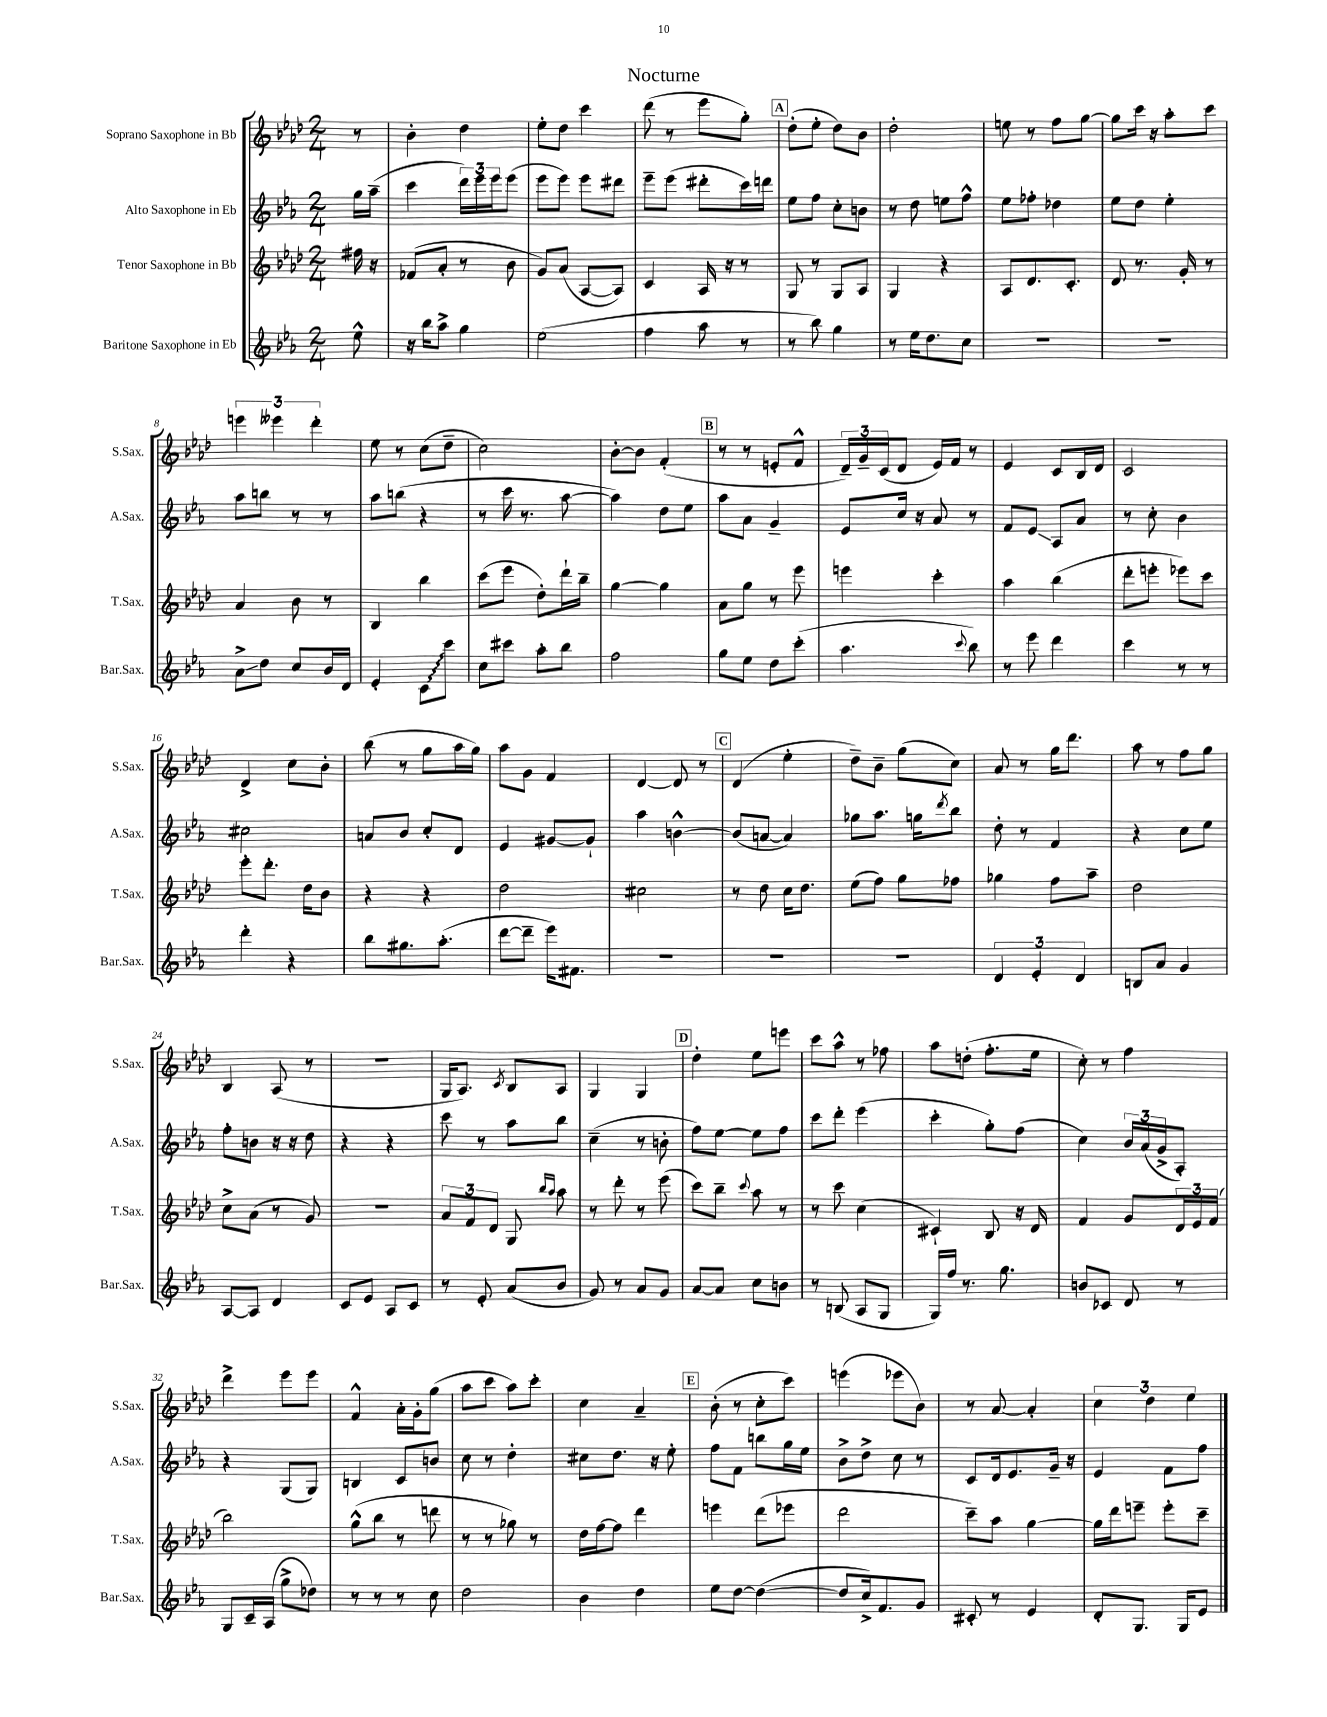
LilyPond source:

\header { title = "Nocturne" }
<<
\new StaffGroup <<
\new Staff = "s0" \with { instrumentName = "Soprano Saxophone in Bb" shortInstrumentName = "S.Sax." } {
    \clef treble \key aes \major \numericTimeSignature \time 2/4 \partial 8
    r8 |
    bes'4-. des''4 |
    ees''8-. des''8 c'''4 |
    des'''8( r8 ees'''8 g''8-.) |
    \mark \markup { \box "A" } des''8-.( ees''8-. des''8) bes'8 |
    des''2-. |
    e''8 r8 f''8 g''8~ |
    g''8 c'''16 r16 aes''8-. c'''8 |
    \tuplet 3/2 { e'''4 eeses'''4 des'''4-. } |
    ees''8 r8 c''8( des''8-- |
    c''2) |
    bes'8~-. bes'8 f'4-.( |
    \mark \markup { \box "B" } r8 r8 e'8-. f'8-^ |
    \tuplet 3/2 { des'16--) g'16-- c'16( } des'8 ees'16) f'16 r8 |
    ees'4 c'8 bes16 des'16 |
    c'2 |
    des'4-> c''8 bes'8-. |
    bes''8( r8 g''8 aes''16 g''16) |
    aes''8 g'8 f'4 |
    des'4~ des'8 r8 |
    \mark \markup { \box "C" } des'4( ees''4-. |
    des''8--) bes'8-- g''8( c''8) |
    aes'8 r8 g''16 des'''8. |
    aes''8 r8 f''8 g''8 |
    bes4 aes8( r8 |
    r2 |
    g16 aes8.) \acciaccatura { c'8 } bes8 aes8 |
    g4 g4 |
    \mark \markup { \box "D" } des''4-. ees''8 e'''8 |
    c'''8 aes''8-^ r8 fes''8 |
    aes''8 d''8-.( f''8.-. ees''16 |
    c''8-.) r8 f''4 |
    des'''4-> ees'''8 ees'''8 |
    f'4-^ aes'16-. g'16-. g''8( |
    aes''8 c'''8 aes''8) c'''8-. |
    c''4 aes'4-- |
    \mark \markup { \box "E" } bes'8-.( r8 c''8-. c'''8) |
    e'''4( ees'''8 bes'8) |
    r8 aes'8~ aes'4-. |
    \tuplet 3/2 { c''4 des''4 ees''4 } \bar "|." |
}
\new Staff = "s1" \with { instrumentName = "Alto Saxophone in Eb" shortInstrumentName = "A.Sax." } {
    \clef treble \key ees \major \numericTimeSignature \time 2/4 \partial 8
    g''16 aes''16--( |
    c'''4 \tuplet 3/2 { d'''16) ees'''16 ees'''16 } ees'''8( |
    ees'''8 ees'''8) ees'''8 dis'''8 |
    ees'''8-- ees'''8( dis'''8-. c'''16) d'''16 |
    \mark \markup { \box "A" } ees''8 f''8 c''8-. b'8 |
    r8 d''8 e''8 f''8-^ |
    ees''8 fes''8-. des''4 |
    ees''8 d''8 ees''4-. |
    aes''8 b''8 r8 r8 |
    aes''8 b''8( r4 |
    r8 c'''16 r8. aes''8~ |
    aes''4) d''8 ees''8 |
    \mark \markup { \box "B" } aes''8 aes'8 g'4-- |
    ees'8 c''16 r16 aes'8 r8 |
    f'8 ees'8\glissando aes8 aes'8 |
    r8 c''8-. bes'4 |
    cis''2 |
    a'8 bes'8 c''8-. d'8 |
    ees'4 gis'8~ gis'8-! |
    aes''4 b'4~-^ |
    \mark \markup { \box "C" } b'8( a'8~ a'4) |
    ges''8 aes''8. g''16 \acciaccatura { d'''8 } bes''8 |
    d''8-. r8 f'4 |
    r4 c''8 ees''8 |
    f''8-. b'8 r16 r16 d''8 |
    r4 r4 |
    c'''8 r8 aes''8 bes''8 |
    c''4--( r8 b'8-. |
    \mark \markup { \box "D" } f''8) ees''8~ ees''8 f''8 |
    c'''8 d'''8-. ees'''4( |
    c'''4-. g''8-.) f''8( |
    c''4) \tuplet 3/2 { bes'16 aes'16( g'16-> } aes8-.) |
    r4 g8( g8) |
    b4 c'8 b'8 |
    c''8 r8 d''4-. |
    cis''8 d''8. r16 ees''8-. |
    \mark \markup { \box "E" } f''8 f'8 b''8 g''16 ees''16 |
    bes'8-> d''8-> c''8 r8 |
    c'8 d'16 ees'8. g'16-- r16 |
    ees'4 f'8 f''8 \bar "|." |
}
\new Staff = "s2" \with { instrumentName = "Tenor Saxophone in Bb" shortInstrumentName = "T.Sax." } {
    \clef treble \key aes \major \numericTimeSignature \time 2/4 \partial 8
    fis''16 r16 |
    fes'8( aes'8-. r8 bes'8 |
    g'8) aes'8( aes8~ aes8) |
    c'4 aes16 r16 r8 |
    \mark \markup { \box "A" } g8 r8 g8 aes8 |
    g4 r4 |
    aes8 des'8. c'8.-. |
    des'8 r8. g'16-. r8 |
    aes'4 bes'8 r8 |
    bes4 bes''4 |
    c'''8( ees'''8 des''8-.) des'''16-! bes''16-- |
    g''4~ g''4 |
    \mark \markup { \box "B" } aes'8 g''8 r8 ees'''8 |
    e'''4 c'''4-. |
    aes''4 bes''4( |
    des'''8-. e'''8-. ees'''8) c'''8 |
    ees'''8-. des'''8.-. des''16 bes'8 |
    r4 r4 |
    des''2 |
    cis''2 |
    \mark \markup { \box "C" } r8 des''8 c''16 des''8. |
    ees''8( f''8) g''8 fes''8 |
    ges''4 f''8 aes''8-- |
    des''2 |
    c''8-> aes'8( r8 g'8) |
    r2 |
    \tuplet 3/2 { aes'8 f'8 des'8 } g8 \grace { bes''16 aes''16 } aes''8 |
    r8 des'''8-. r8 ees'''8( |
    \mark \markup { \box "D" } c'''8) bes''8-- \appoggiatura { c'''8 } aes''8 r8 |
    r8 c'''8 c''4( |
    cis'4-!) bes8 r16 des'16 |
    f'4 g'8 \tuplet 3/2 { des'16 ees'16 f'16( } |
    bes''2) |
    g''8-^( bes''8 r8 d'''8 |
    r8 r8 ges''8) r8 |
    des''16 f''16~ f''8 des'''4 |
    \mark \markup { \box "E" } e'''4 des'''8( ees'''8 |
    des'''2 |
    c'''8--) aes''8 g''4~ |
    g''16 des'''16 e'''8-- e'''8-. c'''8-- \bar "|." |
}
\new Staff = "s3" \with { instrumentName = "Baritone Saxophone in Eb" shortInstrumentName = "Bar.Sax." } {
    \clef treble \key ees \major \numericTimeSignature \time 2/4 \partial 8
    ees''8-^ |
    r16 bes''16 aes''8-> g''4 |
    ees''2( |
    f''4 aes''8 r8 |
    \mark \markup { \box "A" } r8 bes''8) g''4 |
    r8 ees''16 d''8. c''8 |
    R2 |
    R2 |
    aes'8->\glissando d''8 c''8 bes'16 d'16 |
    ees'4-. \once \override Glissando.style = #'zigzag c'8\glissando c'''8 |
    c''8 cis'''8 aes''8-. bes''8 |
    f''2 |
    \mark \markup { \box "B" } g''8 ees''8 d''8 c'''8-.( |
    aes''4. \appoggiatura { c'''8 } bes''8) |
    r8 ees'''8 d'''4 |
    c'''4 r8 r8 |
    d'''4-. r4 |
    bes''8 gis''8. aes''8.-.( |
    d'''8~ d'''8-- ees'''16) fis'8. |
    R2 |
    \mark \markup { \box "C" } R2 |
    R2 |
    \tuplet 3/2 { d'4 ees'4-. d'4 } |
    b8 aes'8 g'4 |
    aes8~ aes8 d'4 |
    c'8 ees'8 aes8 c'8 |
    r8 ees'8-. aes'8( bes'8 |
    g'8) r8 aes'8 g'8 |
    \mark \markup { \box "D" } aes'8~ aes'8 c''8 b'8 |
    r8 b8( aes8 g8 |
    g16) f''16 r8. g''8. |
    b'8 ces'8 d'8 r8 |
    g8 c'16-- aes16( g''8-> des''8) |
    r8 r8 r8 c''8 |
    d''2 |
    bes'4 d''4 |
    \mark \markup { \box "E" } ees''8 d''8~ d''4~( |
    d''8 c''16->) f'8. g'8 |
    cis'8-. r8 ees'4 |
    d'8-. g8. g16 ees'8 \bar "|." |
}
>>
>>
